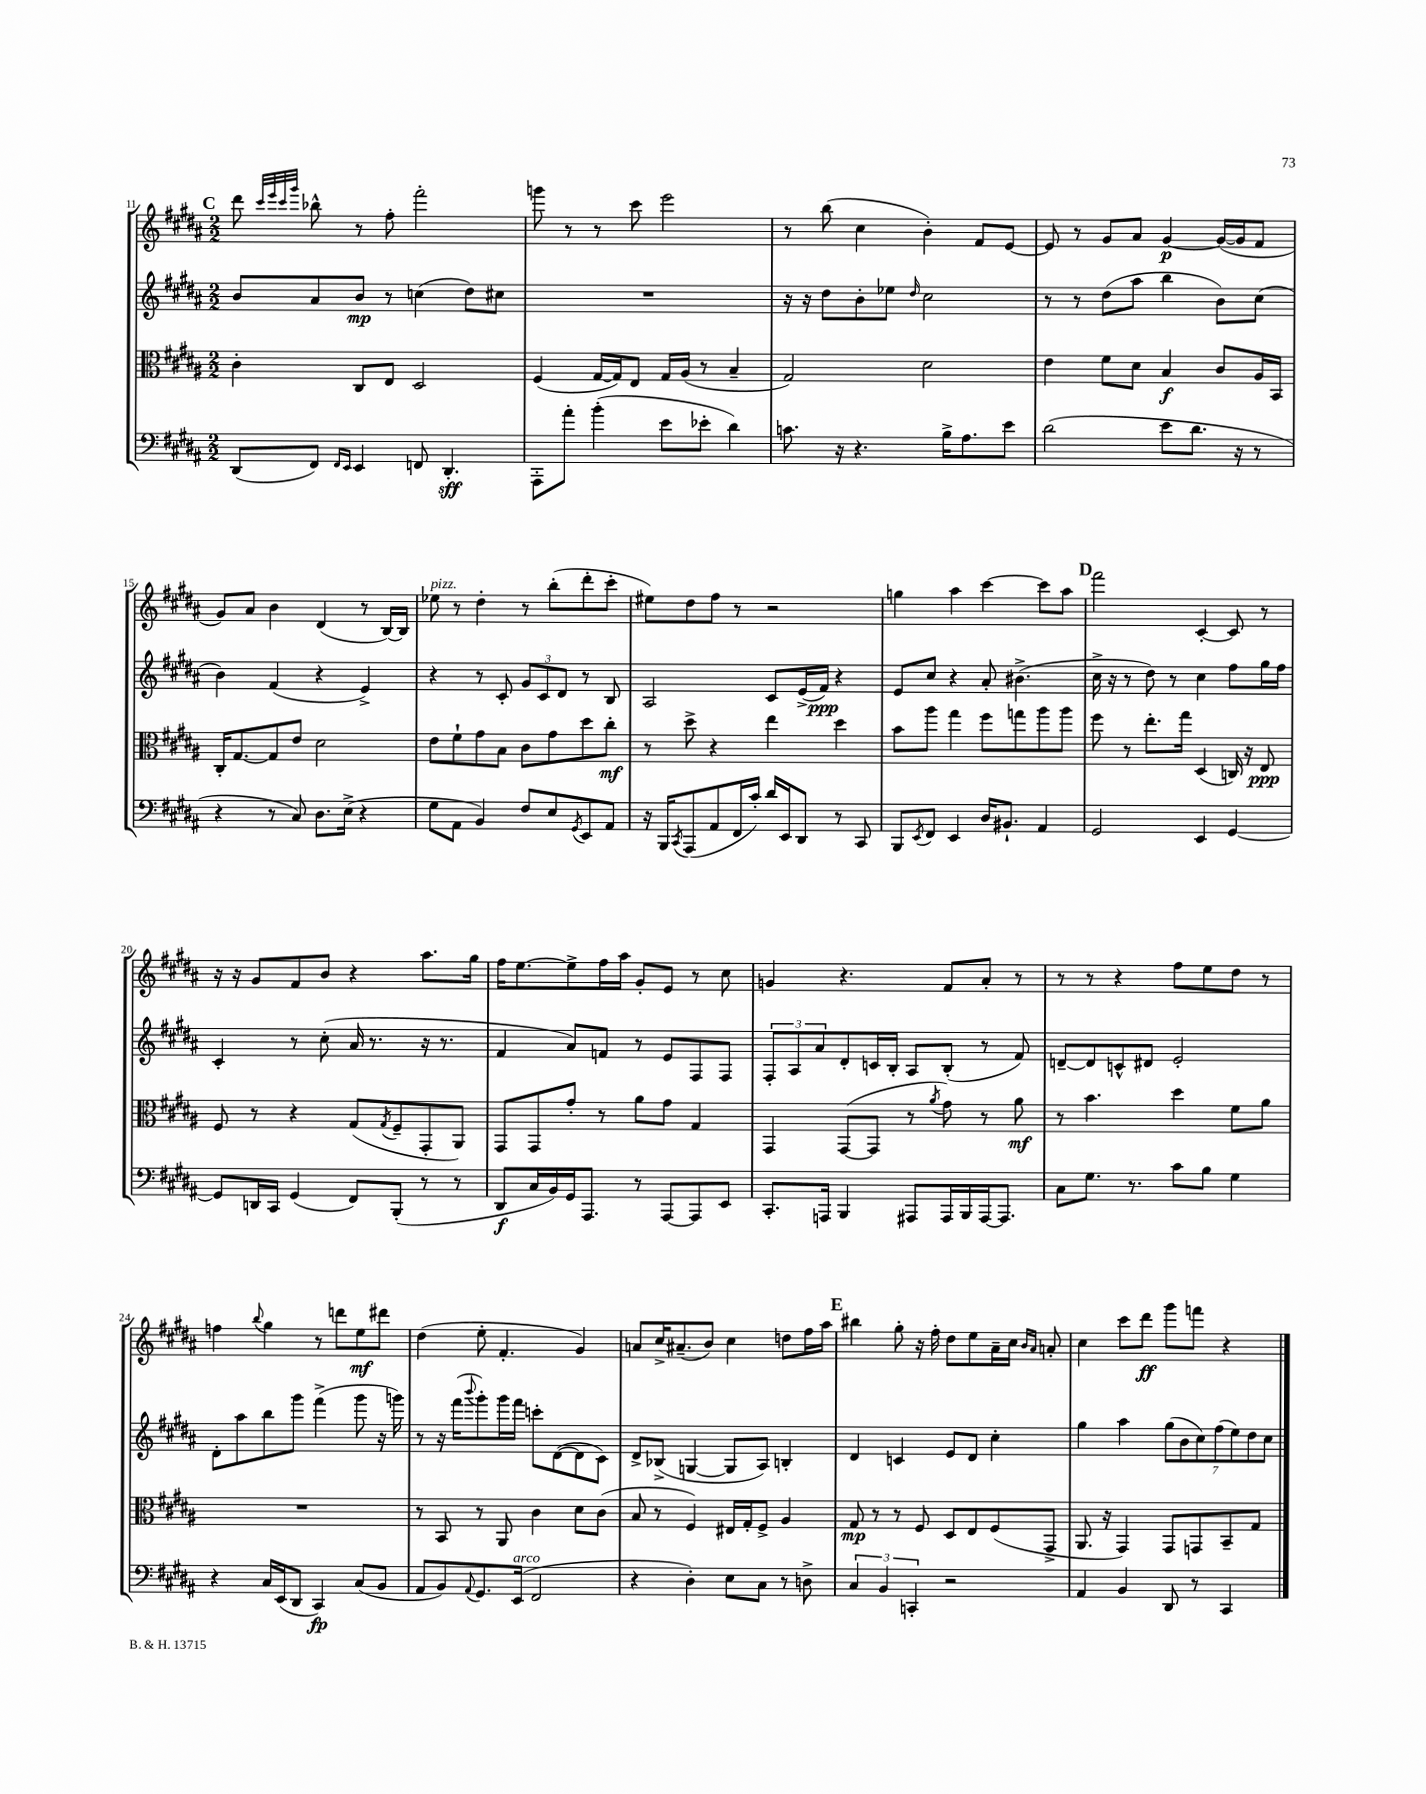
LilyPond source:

<<
\new StaffGroup <<
\new Staff = "s0" {
    \clef treble \key b \major \numericTimeSignature \time 2/2
    \mark \markup { \bold "C" } dis'''8 \grace { cis'''32 e'''32 cis'''32 gis'''32 } bes''8-^ r8 fis''8-. fis'''2-. |
    g'''8 r8 r8 cis'''8 e'''2 |
    r8 b''8( cis''4 b'4-.) fis'8 e'8~ |
    e'8 r8 gis'8 ais'8 gis'4~\p gis'16~( gis'16 fis'8 |
    gis'8) ais'8 b'4 dis'4( r8 b16~) b16 |
    ees''8^\markup { \italic "pizz." } r8 dis''4-. r8 b''8-.( dis'''8-. cis'''8-. |
    eis''8) dis''8 fis''8 r8 r2 |
    g''4 ais''4 cis'''4~ cis'''8 ais''8 |
    \mark \markup { \bold "D" } fis'''2 cis'4~-. cis'8 r8 |
    r16 r16 gis'8 fis'8 b'8 r4 ais''8. gis''16 |
    fis''16 e''8.~ e''8-> fis''16 ais''16 gis'8-. e'8 r8 cis''8 |
    g'4 r4. fis'8 ais'8-. r8 |
    r8 r8 r4 fis''8 e''8 dis''8 r8 |
    f''4 \appoggiatura { b''8 } gis''4 r8 d'''8 e''8\mf dis'''8 |
    dis''4( e''8-. fis'4.-. gis'4) |
    a'8 cis''16-> ais'8.--( b'8) cis''4 d''8 fis''16 ais''16 |
    \mark \markup { \bold "E" } bis''4 gis''8-. r16 fis''16-. dis''8 e''8 ais'16-- cis''16 \grace { b'16 ais'16 } a'8-. |
    cis''4 cis'''8 dis'''8\ff gis'''8 f'''8 r4 \bar "|." |
}
\new Staff = "s1" {
    \clef treble \key b \major \numericTimeSignature \time 2/2
    \mark \markup { \bold "C" } b'8 ais'8 b'8\mp r8 c''4( dis''8) cis''8 |
    R1 |
    r16 r16 dis''8 b'8-. ees''8 \grace { dis''16 } cis''2 |
    r8 r8 dis''8( ais''8 b''4 b'8) cis''8( |
    b'4) fis'4( r4 e'4->) |
    r4 r8 cis'8-. \tuplet 3/2 { gis'8 cis'8 dis'8 } r8 b8 |
    ais2 cis'8 e'16->( fis'16\ppp) r4 |
    e'8 cis''8 r4 ais'8-. bis'4.->( |
    \mark \markup { \bold "D" } cis''16-> r16 r8 dis''8) r8 cis''4 fis''8 gis''16 fis''16 |
    cis'4-. r8 cis''8-.( ais'16 r8. r16 r8. |
    fis'4 ais'8) f'8 r8 e'8 fis8 fis8 |
    \tuplet 3/2 { fis8-. ais8 ais'8 } dis'8-. c'16 b16-. ais8 b8-.( r8 fis'8) |
    d'8~-- d'8 c'8-^ dis'8 e'2-. |
    dis'8-. ais''8 b''8 gis'''8 fis'''4->( gis'''8 r16 g'''16) |
    r8 r16 fis'''16( \appoggiatura { b'''8 } gis'''8-.) gis'''16 fis'''16 c'''8-. dis'8~( dis'8 cis'8) |
    dis'8-> bes8->( g4~ g8 ais8) b4-. |
    \mark \markup { \bold "E" } dis'4 c'4 e'8 dis'8 cis''4-. |
    gis''4 ais''4 \tuplet 7/4 { gis''8( b'8 cis''8) fis''8( e''8) dis''8 cis''8 } \bar "|." |
}
\new Staff = "s2" {
    \clef alto \key b \major \numericTimeSignature \time 2/2
    \mark \markup { \bold "C" } cis'4-. cis8 e8 dis2 |
    fis4( gis16~ gis16) e8 gis16 ais16( r8 b4-- |
    gis2) dis'2 |
    e'4 fis'8 dis'8 b4\f cis'8 ais16 b,16 |
    cis16-. gis8.~ gis8 e'8 dis'2 |
    e'8 fis'8-! gis'8 b8 cis'8 gis'8 dis''8 cis''8-.\mf |
    r8 dis''8-> r4 e''4 dis''4 |
    b'8 ais''8 gis''4 fis''8 g''8 ais''8 ais''8 |
    \mark \markup { \bold "D" } fis''8 r8 e''8.-. gis''16 dis4( c16) r16 e8\ppp |
    fis8 r8 r4 gis8( \acciaccatura { gis8 } fis8-- gis,8-. ais,8) |
    gis,8 gis,8 gis'8-. r8 ais'8 gis'8 gis4 |
    gis,4 gis,8~( gis,8 r8 \acciaccatura { ais'8 } gis'8) r8 ais'8\mf |
    r8 b'4. dis''4 fis'8 ais'8 |
    R1 |
    r8 b,8 r8 ais,8 cis'4 dis'8 cis'8( |
    b8 r8 fis4) eis16 gis16-. fis8-> ais4 |
    \mark \markup { \bold "E" } gis8\mp r8 r8 fis8 dis8 e8 fis8( gis,8-> |
    ais,8. r16 gis,4) gis,8 g,8 b,8-- gis8 \bar "|." |
}
\new Staff = "s3" {
    \clef bass \key b \major \numericTimeSignature \time 2/2
    \mark \markup { \bold "C" } dis,8( fis,8) \grace { fis,16 e,16 } e,4 f,8 dis,4.-.\sff |
    ais,,8-. ais'8-. b'4-.( e'8 ees'8-. dis'4) |
    c'8. r16 r4. b16-> ais8. e'8 |
    dis'2( e'8 dis'8. r16 r8 |
    r4 r8 cis8) dis8. e16->( r4 |
    gis8 ais,8 b,4) fis8 e8 \acciaccatura { gis,8 } e,8 ais,8 |
    r16 b,,16 \acciaccatura { cis,8 } ais,,8( ais,8 fis,16 cis'16-.) dis'16 e,16 dis,8 r8 cis,8 |
    b,,8 \acciaccatura { e,8 } fis,8 e,4 dis16 bis,8.-! ais,4 |
    \mark \markup { \bold "D" } gis,2 e,4 gis,4~ |
    gis,8 d,16 cis,16 gis,4( fis,8) b,,8-.( r8 r8 |
    dis,8\f cis16 b,16) gis,16 ais,,8. r8 ais,,8~ ais,,8 e,8 |
    cis,8.-. a,,16 b,,4 ais,,8 ais,,16 b,,16 ais,,16~ ais,,8. |
    cis8 gis8. r8. cis'8 b8 gis4 |
    r4 cis16 e,16( dis,8 cis,4\fp) cis8( b,8 |
    ais,8 b,8) \appoggiatura { ais,8 } gis,8. e,16^\markup { \italic "arco" }( fis,2 |
    r4 dis4-.) e8 cis8 r8 d8-> |
    \mark \markup { \bold "E" } \tuplet 3/2 { cis4 b,4 c,4-. } r2 |
    ais,4 b,4 dis,8 r8 cis,4 \bar "|." |
}
>>
>>
\layout { \context { \Score currentBarNumber = #11 } }
